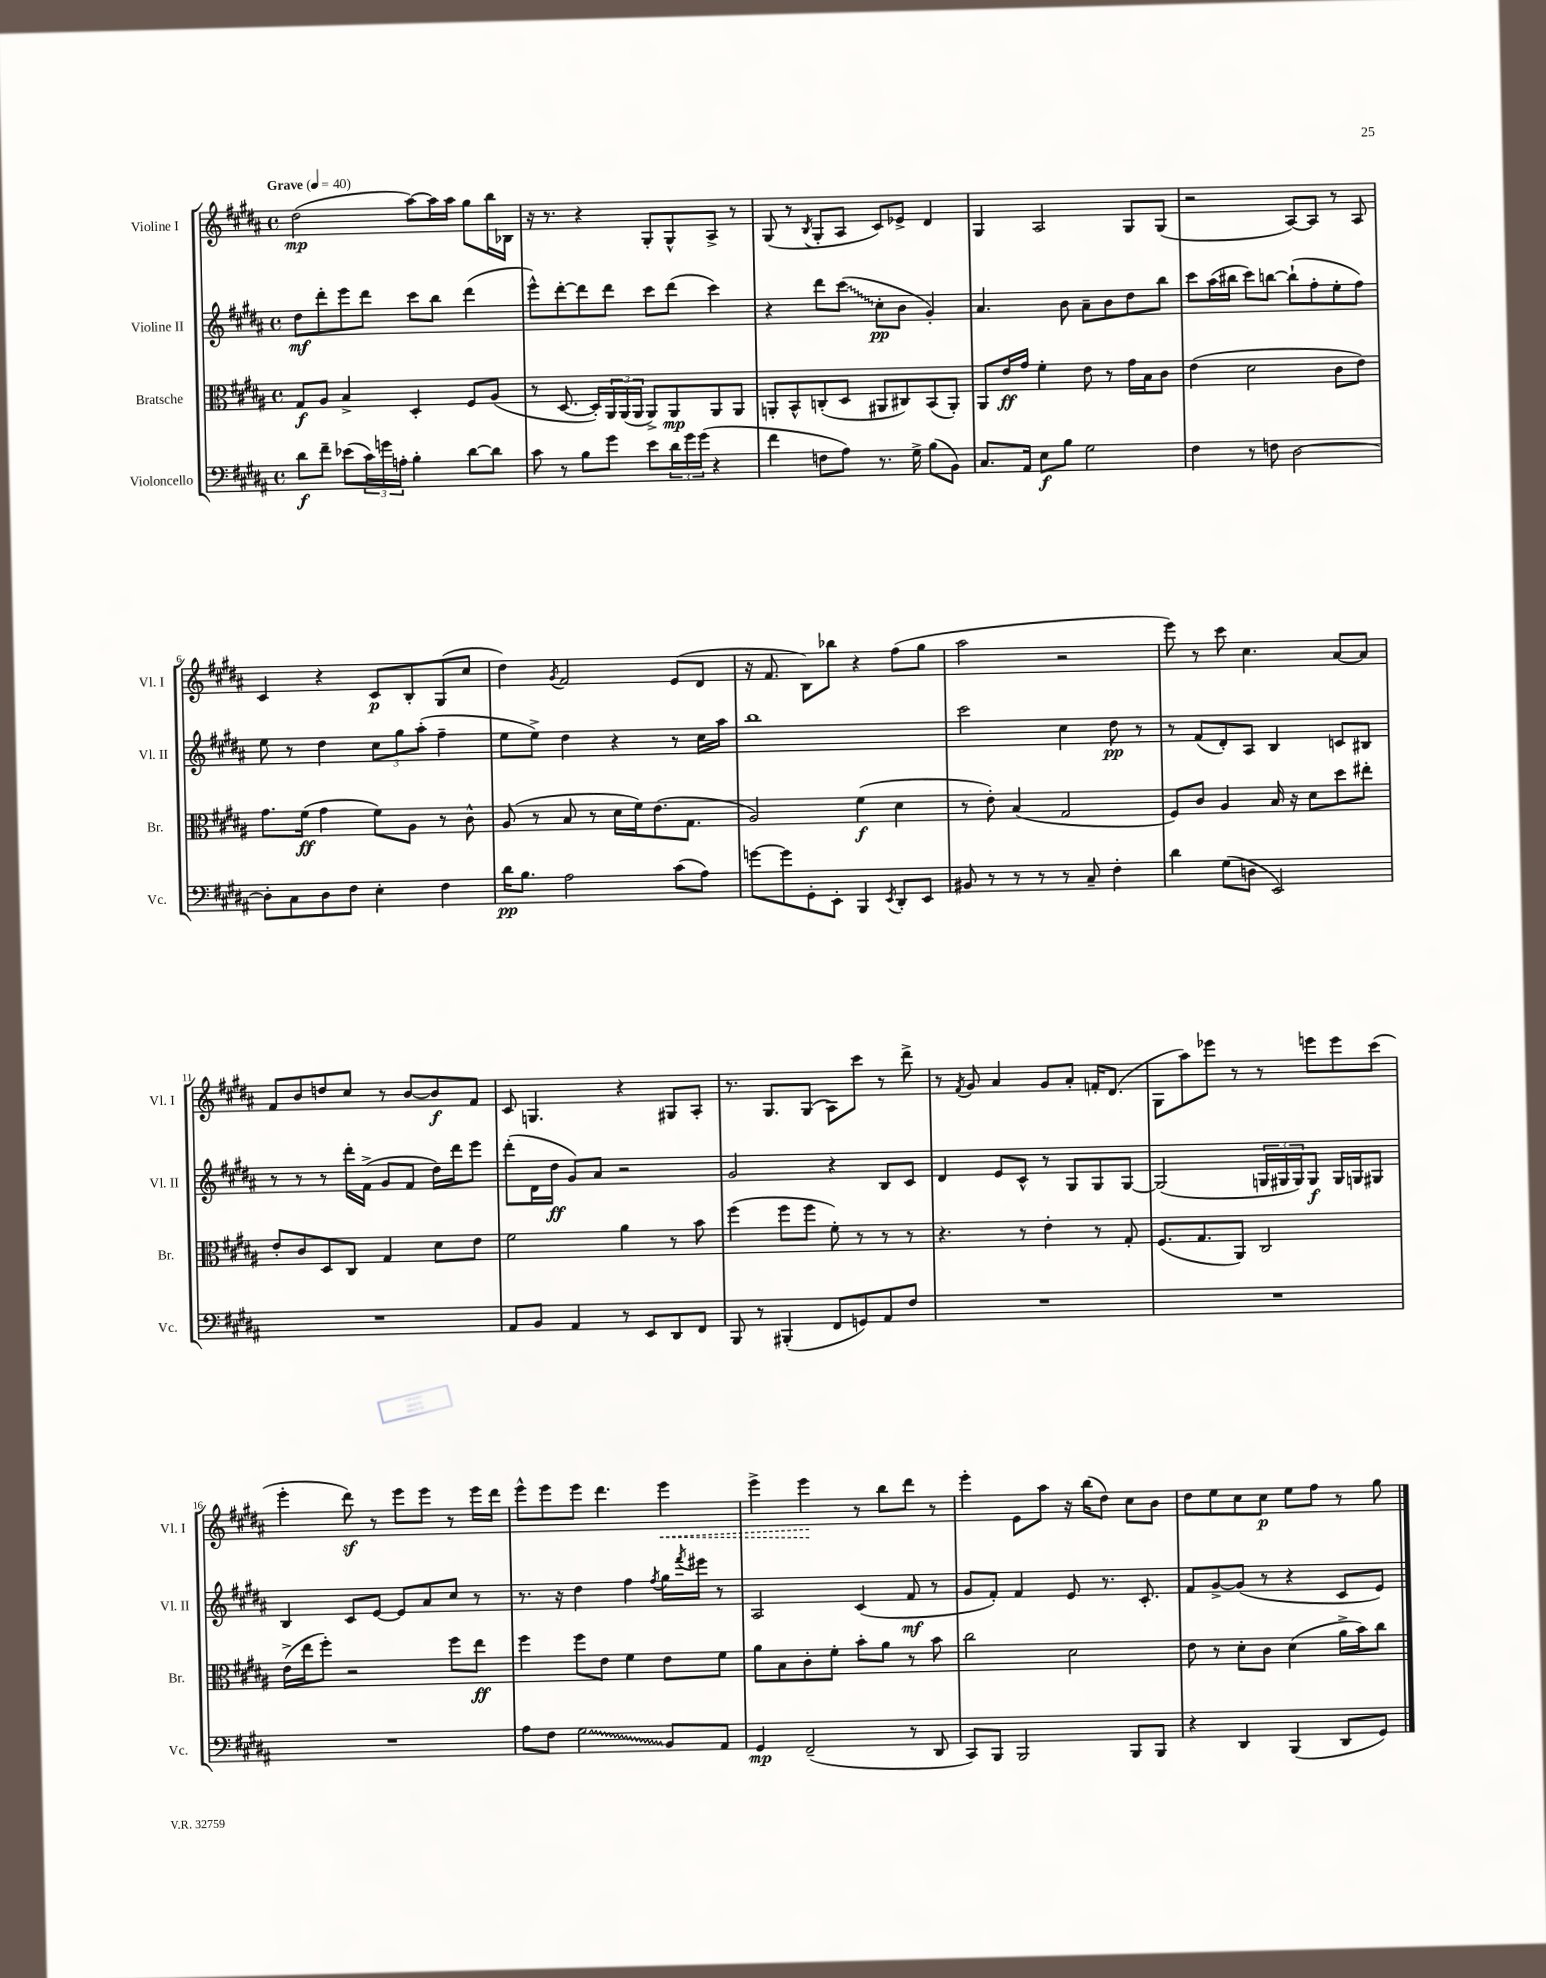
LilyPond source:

<<
\new StaffGroup <<
\new Staff = "s0" \with { instrumentName = "Violine I" shortInstrumentName = "Vl. I" } {
    \clef treble \key b \major \defaultTimeSignature \time 4/4 \tempo "Grave" 4 = 40
    dis''2\mp( ais''8~) ais''16 ais''16 gis''8 b''16 bes16 |
    r16 r8. r4 gis8-. gis8-^ ais8-> r8 |
    gis8( r8 \acciaccatura { b8 } gis8-. ais8 cis'8) ees'8-> dis'4 |
    gis4 ais2 gis8 gis8( |
    r2 ais8~) ais8 r8 ais8 |
    cis'4 r4 cis'8\p b8-. gis8( cis''8 |
    dis''4) \acciaccatura { gis'8 } fis'2 e'8( dis'8 |
    r16 fis'8. b8) bes''8 r4 fis''8( gis''8 |
    ais''2 r2 |
    e'''8) r8 cis'''8 cis''4. ais'8~ ais'8 |
    fis'8 b'8 d''8 cis''8 r8 b'8~ b'8\f fis'8 |
    cis'8 g4. r4 gis8 ais8-. |
    r8. gis8. gis8( ais8) cis'''8 r8 dis'''8-> |
    r8 \acciaccatura { fis'8 } gis'8 ais'4 gis'8 ais'8-. f'16-. dis'8.( |
    gis8 ais''8) ees'''8 r8 r8 e'''8 e'''8 cis'''8( |
    e'''4-. dis'''8\sf) r8 e'''8 e'''8 r8 e'''16 dis'''16 |
    e'''8-^ e'''8 e'''8 dis'''4. \once \override Hairpin.style = #'dashed-line e'''4\< |
    e'''4-> e'''4\! r8 b''8 dis'''8 r8 |
    e'''4-. e'8 ais''8 r16 b''16( dis''8) cis''8 b'8 |
    dis''8 e''8 cis''8 cis''8\p e''8 fis''8 r8 gis''8 \bar "|." |
}
\new Staff = "s1" \with { instrumentName = "Violine II" shortInstrumentName = "Vl. II" } {
    \clef treble \key b \major \defaultTimeSignature \time 4/4
    dis''8\mf dis'''8-. e'''8 dis'''8 cis'''8 b''8 dis'''4( |
    e'''8-^) dis'''8~-. dis'''8 dis'''8 cis'''8 dis'''8( cis'''4) |
    r4 dis'''8 \once \override Glissando.style = #'zigzag cis'''8\glissando( cis''8-.\pp b'8 gis'4-.) |
    ais'4. b'8 ais'8-- b'8 dis''8 b''8 |
    cis'''8 ais''16( bis''16 cis'''8) b''8~ b''8-!( fis''8-. e''8-. fis''8) |
    e''8 r8 dis''4 \tuplet 3/2 { cis''8 gis''8 ais''8-.( } fis''4-- |
    e''8 e''8->) dis''4 r4 r8 cis''16 ais''16 |
    b''1 |
    cis'''2 cis''4 dis''8\pp r8 |
    r8 fis'8( dis'8-.) ais8 b4 c'8 bis8 |
    r8 r8 r8 dis'''16-. fis'16->( gis'8 fis'8 dis''16) dis'''16 e'''8 |
    dis'''8-.( dis'16 dis''16\ff gis'8) ais'8 r2 |
    gis'2 r4 b8 cis'8 |
    dis'4 e'8 cis'8-^ r8 gis8 gis8 gis8~ |
    gis2( \tuplet 3/2 { g16 gis16 gis16) } gis8\f gis16 g16 gis8 |
    b4 cis'8 e'8~ e'8 ais'8 cis''8 r8 |
    r8. r16 dis''4 fis''4 \acciaccatura { fis''8 } gis''16 \acciaccatura { fis'''8 } eis'''16 r8 |
    ais2 cis'4( fis'8\mf r8 |
    gis'8 fis'8-.) fis'4 e'8 r8. cis'8.-. |
    fis'8 gis'8~-> gis'8( r8 r4 cis'8 e'8) \bar "|." |
}
\new Staff = "s2" \with { instrumentName = "Bratsche" shortInstrumentName = "Br." } {
    \clef alto \key b \major \defaultTimeSignature \time 4/4
    gis8\f ais8 b4-> dis4-. fis8 ais8( |
    r8 dis8.~ dis16-.) \tuplet 3/2 { ais,16 ais,16( ais,16 } ais,8->) ais,8\mp ais,8 ais,8 |
    a,8-. b,8-^ c8-.( dis8 ais,8 cis8) b,8( ais,8-.) |
    ais,8 e'16\ff gis'16 fis'4-. e'8 r8 gis'16 b16 cis'8 |
    e'4( dis'2 cis'8 e'8) |
    gis'8. fis'16\ff( gis'4 fis'8) ais8 r8 cis'8-^ |
    ais8( r8 b8 r8 dis'16 fis'16) e'8.( gis8. |
    ais2) fis'4\f( dis'4 |
    r8 e'8-.) b4( gis2 |
    fis8) cis'8 ais4 b16 r16 dis'8 dis''8 eis''8-. |
    e'8-. cis'8 dis8 cis8 gis4 dis'8 e'8 |
    fis'2 ais'4 r8 b'8 |
    fis''4( fis''8 fis''8 fis'8-.) r8 r8 r8 |
    r4. r8 e'4-. r8 gis8-. |
    fis8.( gis8. ais,8) cis2 |
    e'16->( e''16 fis''8-.) r2 fis''8 e''8\ff |
    fis''4 fis''8 e'8 fis'4 e'8 fis'8 |
    ais'8 b8 cis'8-. fis'8-. b'8-. ais'8 r8 b'8 |
    cis''2 dis'2 |
    e'8 r8 dis'8-. cis'8 dis'4( ais'16-> b'16) cis''8 \bar "|." |
}
\new Staff = "s3" \with { instrumentName = "Violoncello" shortInstrumentName = "Vc." } {
    \clef bass \key b \major \defaultTimeSignature \time 4/4
    dis'8\f fis'8-- ees'8( \tuplet 3/2 { cis'16) g'16 a16-. } b4-. dis'8~ dis'8 |
    cis'8 r8 b8 gis'8 e'8 \tuplet 3/2 { dis'16 gis'16 gis'16( } r4 |
    fis'4 f8 ais8) r8. gis16-> b8( b,8) |
    cis8. ais,16 e8\f b8 gis2 |
    fis4 r8 f8 dis2~ |
    dis8-. cis8 dis8 fis8 e4-. fis4 |
    dis'16\pp b8. ais2 cis'8( ais8) |
    g'8~ g'8 gis,8-. e,8-. b,,4 \acciaccatura { e,8 } dis,8-. e,8 |
    bis,8 r8 r8 r8 r8 cis8-- fis4-. |
    dis'4 gis8( d8 e,2) |
    R1 |
    ais,8 b,8 ais,4 r8 e,8 dis,8 fis,8 |
    b,,8 r8 bis,,4-.( fis,8 g,8) ais,8 fis8 |
    R1 |
    R1 |
    R1 |
    ais8 fis8 \once \override Glissando.style = #'zigzag gis2\glissando b,8 ais,8 |
    gis,4\mp fis,2--( r8 dis,8 |
    cis,8) b,,8 b,,2 b,,8 b,,8 |
    r4 dis,4 b,,4( dis,8 gis,8) \bar "|." |
}
>>
>>
